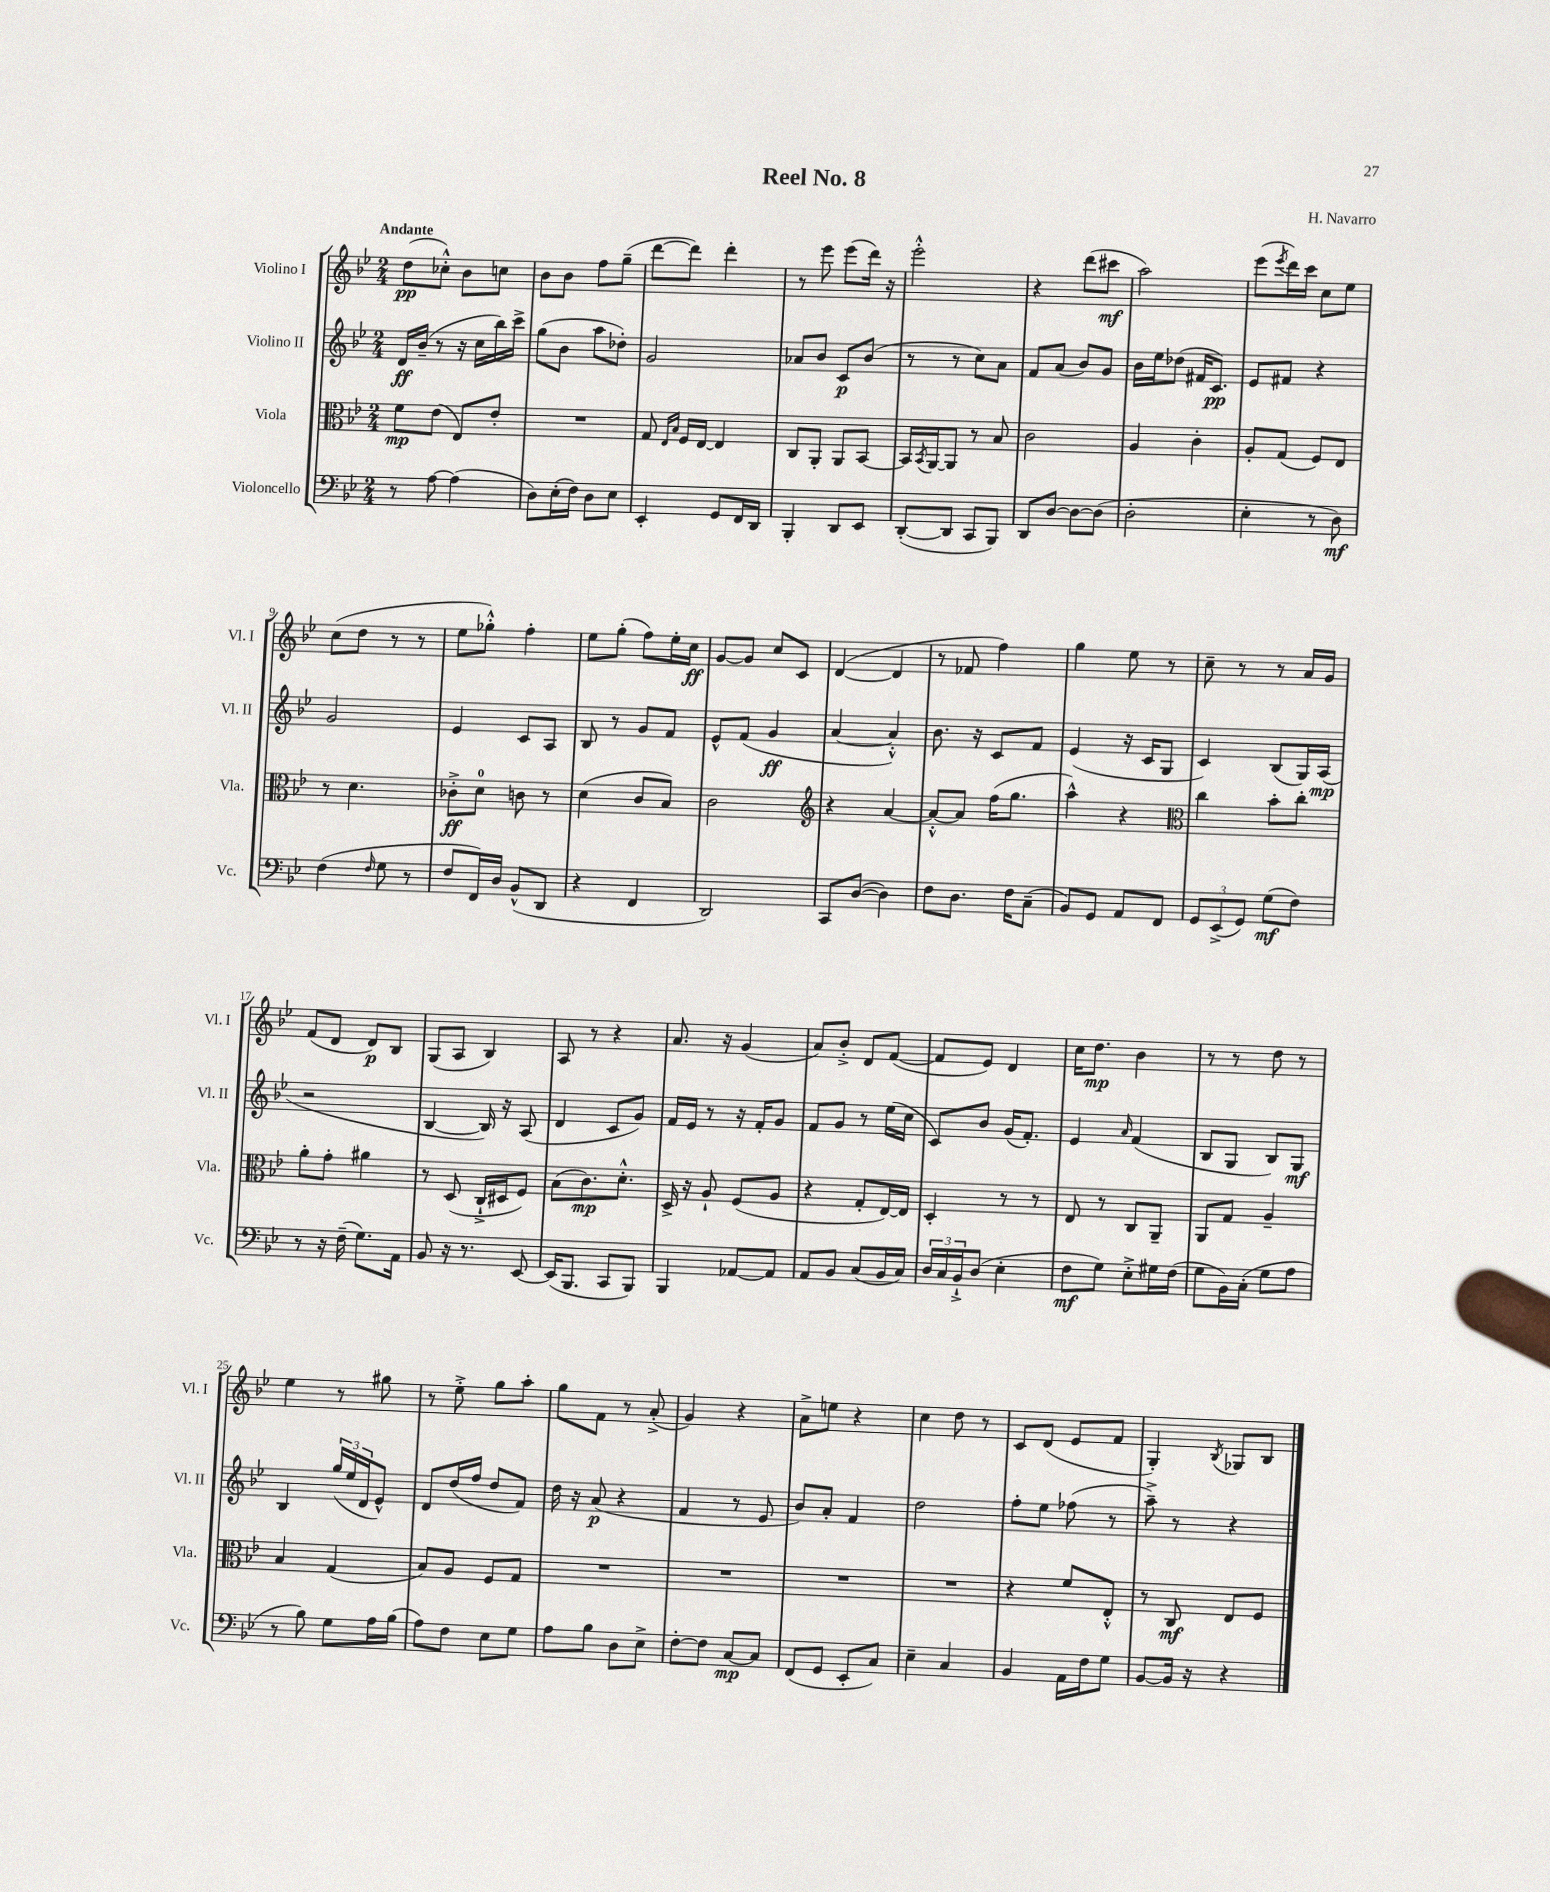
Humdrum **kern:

**kern	**kern	**kern	**kern
*staff4	*staff3	*staff2	*staff1
*clefF4	*clefC3	*clefG2	*clefG2
*k[b-e-]	*k[b-e-]	*k[b-e-]	*k[b-e-]
*M2/4	*M2/4	*M2/4	*M2/4
8r	8f	16d	(8dd
.	.	(16b-~	.
[8A	(8e-	8r	8cc-'^^)
(4A]	8E-)	16r	8b-
.	.	16cc	.
.	8e-'	16bb-)	8cc
.	.	16ccc^	.
=	=	=	=
8D)	2r	(8gg	8b-
(16E-'	.	8b-	8b-
16F)	.	.	.
8D	.	8aa	8ff
8E-	.	8dd-')	(8gg~
=	=	=	=
4EE-'	8G	2g	[8ddd
.	16qqE-	.	.
.	16qqB-	.	.
.	16F	.	8ddd])
.	[16E-	.	.
8GG	4E-]	.	4ddd'
16FF	.	.	.
16DD	.	.	.
=	=	=	=
4BBB-'	8C	8a-	8r
.	8AA'	8b-	8eee-
8DD	8AA	8c	(8eee-
8EE-	[8BB-	(8b-	16ddd)
.	.	.	16r
=	=	=	=
([8DD'	16BB-]	8r	2eee-'^^
.	8qBB-	.	.
.	[16AA	.	.
8DD]	8AA]	8r	.
8CC	8r	8cc)	.
8BBB-)	8B-	8a	.
=	=	=	=
8DD	2c	8f	4r
[8D	.	(8a	.
8D_	.	8b-)	(8ddd
(8D]	.	8g	8ccc#
=	=	=	=
2D'	4A	16b-	2aa)
.	.	16ee-	.
.	.	(8dd-	.
.	4c'	16f#	.
.	.	8.c)	.
=	=	=	=
4E-'	8A'	8e-	(8eee-
.	.	.	8qeee-
.	(8G	8f#	16ddd)
.	.	.	16ccc
8r	8F)	4r	8cc
8D)	8E-	.	8ee-
=	=	=	=
(4F	8r	2g	(8cc
.	4.d	.	8dd
16qqF	.	.	.
8G	.	.	8r
8r	.	.	8r
=	=	=	=
8F	8c-'^	4e-	8ee-
16FF)	8d	.	8gg-'^^)
16D	.	.	.
(8BB-^^	8c	8c	4ff'
8DD	8r	8A	.
=	=	=	=
4r	(4d	8B-	8ee-
.	.	8r	(8gg'
4FF	8c	8g	8ff)
.	8B-)	8f	16ee-'
.	.	.	16cc
=	=	=	=
2DD)	2c	8e-^^	[8g
.	.	(8f	8g]
.	.	4g	8cc
.	.	.	8c
=	=	=	=
*	*clefG2	*	*
8CC	4r	[4a	([4d
([8D	.	.	.
4D])	[4a	4a'^^])	4d]
=	=	=	=
8F	8a'^^_	8.b-	8r
8.D	8a]	.	8f-
.	.	16r	.
.	(16ff	8c	4ff)
16F	8.gg	.	.
(8C~	.	8f	.
=	=	=	=
8BB-)	4aa^^)	(4e-	4gg
8GG	.	.	.
8AA	4r	16r	8ee-
.	.	16c	.
8FF	.	8G	8r
=	=	=	=
*	*clefC3	*	*
12GG	4cc	4c)	8cc~
(12EE-^	.	.	.
.	.	.	8r
12GG)	.	.	.
(8G	8b-'	(8B-	8r
8F)	8cc'	16G)	16a
.	.	(16A	16g
=	=	=	=
8r	8a'	2r	(8f
16r	8g'	.	8d
(16F~	.	.	.
8.G)	4a#	.	8d)
.	.	.	8B-
16AA	.	.	.
=	=	=	=
8BB-	8r	[4B-	(8G
16r	(8D	.	8A
8.r	.	.	.
.	16C`^	16B-])	4B-)
.	16D#	16r	.
[8EE-	8F)	(8A	.
=	=	=	=
(16EE-]	(8B-	4d	8A
8.BBB-	.	.	.
.	8.c)	.	8r
8CC	.	8c	4r
.	8.d'^^	.	.
8BBB-)	.	8g)	.
=	=	=	=
4BBB-	16D^	16f	8.a
.	16r	16e-	.
.	8A`	8r	.
.	.	.	16r
[8AA-	(8F	16r	(4g
.	.	16f'	.
8AA-]	8A	8g	.
=	=	=	=
8AA	4r	8f	8a)
8BB-	.	8g	8b-'^
(8C	8G'	8r	8d
16BB-	[16E-)	(16ee-	([8f
16C)	16E-]	16cc	.
=	=	=	=
24D	4D'	8c)	8f]
24C	.	.	.
24BB-`^	.	.	.
(8D	.	8b-	8e-)
4E-'	8r	(16g	4d
.	.	8.f')	.
.	8r	.	.
=	=	=	=
8F	8E-	4e-	16cc
.	.	.	8.dd
8G)	8r	.	.
.	.	16qqa	.
8E-'^	8C	(4f	4b-
16G#	8AA~	.	.
(16F	.	.	.
=	=	=	=
8G	8AA	8B-	8r
16BB-)	8G	8G	8r
(16C'	.	.	.
8G	4A~	8B-)	8dd
8A	.	8G	8r
=	=	=	=
8r	4B-	4B-	4ee-
8B-)	.	.	.
8G	(4G	(24gg	8r
.	.	24ee-	.
.	.	24d	.
16A	.	8e-^^)	8gg#
(16B-	.	.	.
=	=	=	=
8A)	8B-)	8d	8r
8F	8A	(16dd	8ee-'^
.	.	16ff	.
8E-	8F	8dd	8gg
8G	8G	8f)	8aa'
=	=	=	=
8A	2r	16dd	8gg
.	.	16r	.
8B-	.	(8a	8f
8D	.	4r	8r
8E-^	.	.	(8a'^
=	=	=	=
[8F'	2r	4f	4g)
8F]	.	.	.
[8C	.	8r	4r
8C]	.	8e-	.
=	=	=	=
(8FF	2r	8b-)	8a^
8GG	.	8a'	8ee
8EE-'	.	4f	4r
8C)	.	.	.
=	=	=	=
4E-~	2r	2dd	4cc
4C	.	.	8dd
.	.	.	8r
=	=	=	=
4BB-	4r	8ff'	8c
.	.	8ee-	(8d
16AA	8f	(8ff-	8e-
16F	.	.	.
8G	8E-'^^	8r	8f
=	=	=	=
[8BB-	8r	8aa~^)	4G')
16BB-]	8C	8r	.
16r	.	.	.
.	.	.	8qB-
4r	8E-	4r	8G-
.	8F	.	8B-
==	==	==	==
*-	*-	*-	*-
